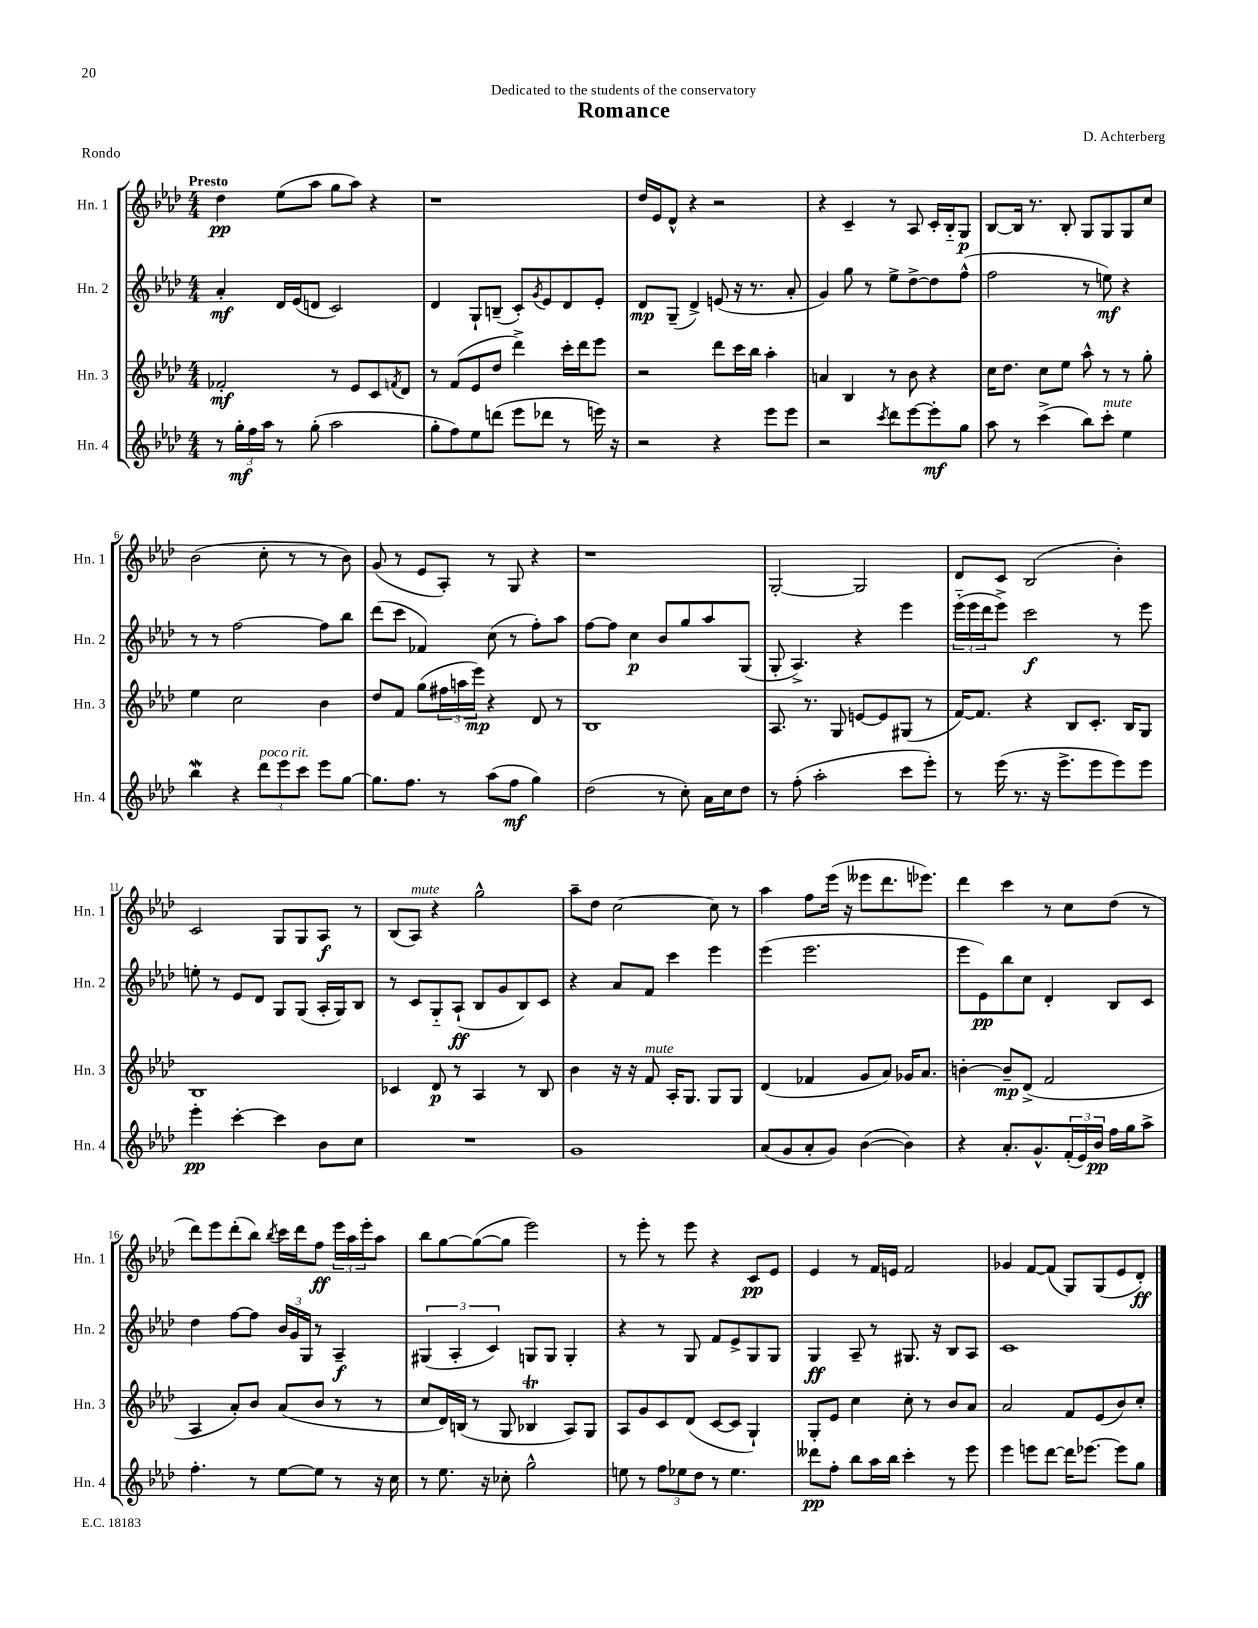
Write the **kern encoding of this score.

**kern	**dynam	**kern	**dynam	**kern	**dynam	**kern	**dynam
*part4	*part4	*part3	*part3	*part2	*part2	*part1	*part1
*staff4	*staff4	*staff3	*staff3	*staff2	*staff2	*staff1	*staff1
*I"Hn. 4	*	*I"Hn. 3	*	*I"Hn. 2	*	*I"Hn. 1	*
*I'Hn. 4	*	*I'Hn. 3	*	*I'Hn. 2	*	*I'Hn. 1	*
*clefG2	*	*clefG2	*	*clefG2	*	*clefG2	*
*k[b-e-a-d-]	*	*k[b-e-a-d-]	*	*k[b-e-a-d-]	*	*k[b-e-a-d-]	*
*M4/4	*	*M4/4	*	*M4/4	*	*M4/4	*
=1	=1	=1	=1	=1	=1	=1	=1
!	!	!	!	!	!	!LO:TX:a:B:t=Presto	!
8r	.	2f-X'/	mf	4a-'/	mf	4dd-\	pp
24gg'\LL	mf	.	.	.	.	.	.
24ff\	.	.	.	.	.	.	.
24aa-\JJ	.	.	.	.	.	.	.
8r	.	.	.	16d-/LL	.	(8ee-\L	.
.	.	.	.	(16e-/J	.	.	.
(8gg'\	.	.	.	8dn/J	.	8aa-\J	.
2aa-\	.	8r	.	2c/)	.	8gg\L	.
.	.	8e-/L	.	.	.	8aa-\J)	.
.	.	8c/	.	.	.	4r	.
.	.	8qfn/	.	.	.	.	.
.	.	8d-/J	.	.	.	.	.
=2	=2	=2	=2	=2	=2	=2	=2
8gg'\L	.	8r	.	4d-/	.	1r	.
8ff\)	.	(8f/L	.	.	.	.	.
8ee-\	.	8e-/	.	8G`/L	.	.	.
(8dddn\J	.	8dd-/J	.	(8Bn~/J	.	.	.
8eee-\L	.	4ddd-^\)	.	8c'/L)	.	.	.
.	.	.	.	8qg/	.	.	.
8ddd-X\J	.	.	.	8e-/	.	.	.
8r	.	16ccc'\LL	.	8d-/	.	.	.
.	.	16ddd-\J	.	.	.	.	.
16eeen\)	.	8eee-\J	.	8e-'/J	.	.	.
16r	.	.	.	.	.	.	.
=3	=3	=3	=3	=3	=3	=3	=3
2r	.	2r	.	8d-/L	mp	16dd-/LL	.
.	.	.	.	.	.	16e-/J	.
.	.	.	.	(8G~/J	.	8d-^^/J	.
.	.	.	.	4d-^/)	.	4r	.
4r	.	8ddd-\L	.	(8en/	.	2r	.
.	.	16ccc\L	.	16r	.	.	.
.	.	16bb-\JJ	.	8.r	.	.	.
8eee-\L	.	4aa-'\	.	.	.	.	.
8eee-\J	.	.	.	8a-'/	.	.	.
=4	=4	=4	=4	=4	=4	=4	=4
2r	.	4an/	.	4g/)	.	4r	.
.	.	4B-/	.	8gg\	.	4c~/	.
.	.	.	.	8r	.	.	.
8qccc/	.	.	.	.	.	.	.
8ddd-\L	.	8r	.	8ee-^\L	.	8r	.
[8eee-\	.	8b-\	.	[8dd-^\	.	8A-/	.
8eee-'\]	mf	4r	.	8dd-\]	.	16c'/LL	.
.	.	.	.	.	.	16B-/J	.
8gg\J	.	.	.	(8ff^^\J	.	8G/J	p
=5	=5	=5	=5	=5	=5	=5	=5
8aa-\	.	16cc\KL	.	2ff\	.	[8B-/L	.
.	.	8.dd-\J	.	.	.	.	.
8r	.	.	.	.	.	16B-/Jk]	.
.	.	.	.	.	.	8.r	.
(4ccc^\	.	8cc\L	.	.	.	.	.
.	.	8ee-\J	.	.	.	8B-'/	.
8bb-\L)	.	8aa-^^\	.	8r	.	8G/L	.
!LO:TX:a:i:t=mute	!	!	!	!	!	!	!
8ccc'\J	.	8r	.	8een\)	mf	8G/	.
4ee-\	.	8r	.	4r	.	8G/	.
.	.	8gg'\	.	.	.	8cc/J	.
!!LO:LB:g=z
=6	=6	=6	=6	=6	=6	=6	=6
4bb-W\	.	4ee-\	.	8r	.	(2b-\	.
.	.	.	.	8r	.	.	.
4r	.	2cc\	.	[2ff\	.	.	.
!LO:TX:a:i:t=poco rit.	!	!	!	!	!	!	!
12ddd-\L	.	.	.	.	.	8cc'\	.
12eee-\	.	.	.	.	.	.	.
.	.	.	.	.	.	8r	.
12ccc\J	.	.	.	.	.	.	.
8eee-\L	.	4b-\	.	8ff\L]	.	8r	.
[8gg\J	.	.	.	8bb-\J	.	8b-\)	.
=7	=7	=7	=7	=7	=7	=7	=7
8.gg\L]	.	8dd-/L	.	(8ddd-\L	.	(8g/	.
.	.	8f/J	.	8ccc\J	.	8r	.
8.ff\J	.	.	.	.	.	.	.
.	.	(8gg\L	.	4f-X/)	.	8e-/L	.
8r	.	24ff#X\L	.	.	.	8A-'/J)	.
.	.	24aan\	.	.	.	.	.
.	.	24eee-\JJ)	mp	.	.	.	.
(8aa-\L	.	4r	.	(8cc\	.	8r	.
8ff\J	mf	.	.	8r	.	8G/	.
4gg\)	.	8d-/	.	8ff'\L)	.	4r	.
.	.	8r	.	8aa-\J	.	.	.
=8	=8	=8	=8	=8	=8	=8	=8
(2dd-\	.	1B-	.	[8ff\L	.	1r	.
.	.	.	.	8ff\J]	.	.	.
.	.	.	.	4cc\	p	.	.
8r	.	.	.	8b-/L	.	.	.
8cc'\)	.	.	.	8gg/	.	.	.
16a-\LL	.	.	.	8aa-/	.	.	.
16cc\J	.	.	.	.	.	.	.
8dd-\J	.	.	.	(8G/J	.	.	.
=9	=9	=9	=9	=9	=9	=9	=9
8r	.	8.A-/	.	8G'/	.	[2G'/	.
(8ff'\	.	.	.	4.A-^/)	.	.	.
.	.	8.r	.	.	.	.	.
2aa-'\	.	.	.	.	.	.	.
.	.	8G/	.	.	.	.	.
.	.	[8en/L	.	4r	.	2G/]	.
.	.	8e/]	.	.	.	.	.
8ccc\L	.	(8G#X/J	.	4eee-\	.	.	.
8eee-'\J)	.	8r	.	.	.	.	.
=10	=10	=10	=10	=10	=10	=10	=10
8r	.	[16f/KL)	.	(24eee-\LL	.	8d-/L	.
.	.	.	.	24eee-\	.	.	.
.	.	8.f/J]	.	.	.	.	.
.	.	.	.	24ddd-\J	.	.	.
(16eee-\	.	.	.	8eee-^\J)	.	8c/J	.
8.r	.	.	.	.	.	.	.
.	.	4r	.	2ccc\	f	(2B-/	.
16r	.	.	.	.	.	.	.
8.eee-^\L	.	.	.	.	.	.	.
.	.	8B-/L	.	.	.	.	.
8eee-\	.	8.c'/J	.	.	.	.	.
8eee-\)	.	.	.	8r	.	4b-'\)	.
.	.	16B-/KL	.	.	.	.	.
8eee-\J	.	8G/J	.	8eee-\	.	.	.
!!LO:LB:g=z
=11	=11	=11	=11	=11	=11	=11	=11
4eee-'\	pp	1B-	.	8een'\	.	2c/	.
.	.	.	.	8r	.	.	.
[4ccc'\	.	.	.	8e-/L	.	.	.
.	.	.	.	8d-/J	.	.	.
4ccc\]	.	.	.	8G/L	.	8G/L	.
.	.	.	.	(8G/J	.	8G/	.
8b-\L	.	.	.	16A-'/LL	.	8A-/J	f
.	.	.	.	16G/J)	.	.	.
8cc\J	.	.	.	8B-/J	.	8r	.
=12	=12	=12	=12	=12	=12	=12	=12
1r	.	4c-X/	.	8r	.	(8B-/L	.
!	!	!	!	!	!	!LO:TX:a:i:t=mute	!
.	.	.	.	8c/L	.	8A-/J)	.
.	.	8d-/	p	8G/	.	4r	.
.	.	8r	.	(8A-`/J	ff	.	.
.	.	4A-/	.	8B-/L	.	2gg^^\	.
.	.	.	.	8g/	.	.	.
.	.	8r	.	8B-/)	.	.	.
.	.	8B-/	.	8c/J	.	.	.
=13	=13	=13	=13	=13	=13	=13	=13
1g	.	4b-\	.	4r	.	8aa-~\L	.
.	.	.	.	.	.	8dd-\J	.
.	.	16r	.	8a-/L	.	[2cc\	.
.	.	16r	.	.	.	.	.
!	!	!LO:TX:a:i:t=mute	!	!	!	!	!
.	.	8f/	.	8f/J	.	.	.
.	.	16A-'/KL	.	4ccc\	.	.	.
.	.	8.G/J	.	.	.	.	.
.	.	8G/L	.	4eee-\	.	8cc\]	.
.	.	8G/J	.	.	.	8r	.
=14	=14	=14	=14	=14	=14	=14	=14
(8a-/L	.	(4d-/	.	(4eee-\	.	4aa-\	.
8g/	.	.	.	.	.	.	.
8a-'/	.	4f-X/	.	2.eee-\	.	8ff\L	.
8g/J)	.	.	.	.	.	(16eee-\Jk	.
.	.	.	.	.	.	16r	.
([4b-\	.	8g/L	.	.	.	8eee--X\L	.
.	.	8a-/J)	.	.	.	8.ddd-\	.
4b-\])	.	16g-X/KL	.	.	.	.	.
.	.	8.a-/J	.	.	.	8.eee-X\J)	.
=15	=15	=15	=15	=15	=15	=15	=15
4r	.	[4bn'\	.	8eee-\L	.	4ddd-\	.
.	.	.	.	8e-\)	pp	.	.
8.a-'/L	.	8b~/L]	mp	8bb-\	.	4ccc\	.
.	.	(8d-^/J	.	8cc\J	.	.	.
8.g^^/	.	.	.	.	.	.	.
.	.	2f/	.	4d-'/	.	8r	.
(24f'/L	.	.	.	.	.	8cc\L	.
24e-/)	.	.	.	.	.	.	.
24b-/JJ	pp	.	.	.	.	.	.
16ff\LL	.	.	.	8B-/L	.	(8dd-\J	.
16gg\J	.	.	.	.	.	.	.
8aa-^\J	.	.	.	8c/J	.	8r	.
!!LO:LB:g=z
=16	=16	=16	=16	=16	=16	=16	=16
4.ff'\	.	4A-/	.	4dd-\	.	8ddd-\L)	.
.	.	.	.	.	.	8eee-\	.
.	.	8a-'/L)	.	[8ff\L	.	(8ddd-'\	.
8r	.	8b-/J	.	8ff\J]	.	8bb-\J)	.
.	.	.	.	.	.	8qbb-/	.
[8ee-\L	.	(8a-/L	.	24b-/LL	.	16ccc\LL	.
.	.	.	.	24g/	.	.	.
.	.	.	.	.	.	16ddd-\J	.
.	.	.	.	24G/JJ	.	.	.
8ee-\J]	.	8b-/J	.	8r	.	8ff\J	ff
8r	.	8r	.	4A-~/	f	24eee-\LL	.
.	.	.	.	.	.	24aa-\	.
.	.	.	.	.	.	24eee-'\J	.
16r	.	8r	.	.	.	8aa-\J	.
16cc\	.	.	.	.	.	.	.
=17	=17	=17	=17	=17	=17	=17	=17
8r	.	8cc/L	.	(6G#X/	.	8bb-\L	.
8.ee-\	.	16d-/L)	.	.	.	[8gg\	.
.	.	.	.	6A-'/	.	.	.
.	.	(16Bn/JJ	.	.	.	.	.
.	.	8r	.	.	.	(8gg\_	.
16r	.	.	.	.	.	.	.
.	.	.	.	6c/)	.	.	.
8cc-X'\	.	8G/	.	.	.	8gg\J]	.
2gg^^\	.	4B-XT/	.	8Gn/L	.	2eee-\)	.
.	.	.	.	8G/J	.	.	.
.	.	8A-/L)	.	4G'/	.	.	.
.	.	8G/J	.	.	.	.	.
=18	=18	=18	=18	=18	=18	=18	=18
8een\	.	8A-/L	.	4r	.	8r	.
8r	.	8g/	.	.	.	8eee-'\	.
12ff\L	.	8c/	.	8r	.	8r	.
12ee-X\	.	.	.	.	.	.	.
.	.	(8d-/J	.	8G/	.	8eee-\	.
12dd-\J	.	.	.	.	.	.	.
8r	.	[8c/L	.	8f/L	.	4r	.
4.ee-\	.	8c/J]	.	8e-^/	.	.	.
.	.	4G`/)	.	8G/	.	8c/L	pp
.	.	.	.	8G/J	.	8e-/J	.
=19	=19	=19	=19	=19	=19	=19	=19
8ddd--X\L	pp	8G'/L	.	4G/	ff	4e-/	.
8ff'\J	.	8e-/J	.	.	.	.	.
8bb-\L	.	4cc\	.	8A-~/	.	8r	.
16aa-\L	.	.	.	8r	.	16f/LL	.
16bb-\JJ	.	.	.	.	.	16en/JJ	.
4ccc'\	.	8cc'\	.	8.G#X/	.	2f/	.
.	.	8r	.	.	.	.	.
.	.	.	.	16r	.	.	.
8r	.	8b-/L	.	8B-/L	.	.	.
8eee-\	.	8a-/J	.	8A-/J	.	.	.
=20	=20	=20	=20	=20	=20	=20	=20
4eee-\	.	2a-/	.	1c	.	4g-X/	.
8eeen\L	.	.	.	.	.	[8f/L	.
[8ddd-\J	.	.	.	.	.	(8f/J]	.
16ddd-\KL]	.	8f/L	.	.	.	8G/L)	.
[8.eee-X\J	.	.	.	.	.	.	.
.	.	(8e-/	.	.	.	(8G/	.
8eee-\L]	.	8b-/)	.	.	.	8e-/	.
8gg\J	.	8cc'/J	.	.	.	8d-'/J)	ff
==	==	==	==	==	==	==	==
*-	*-	*-	*-	*-	*-	*-	*-
